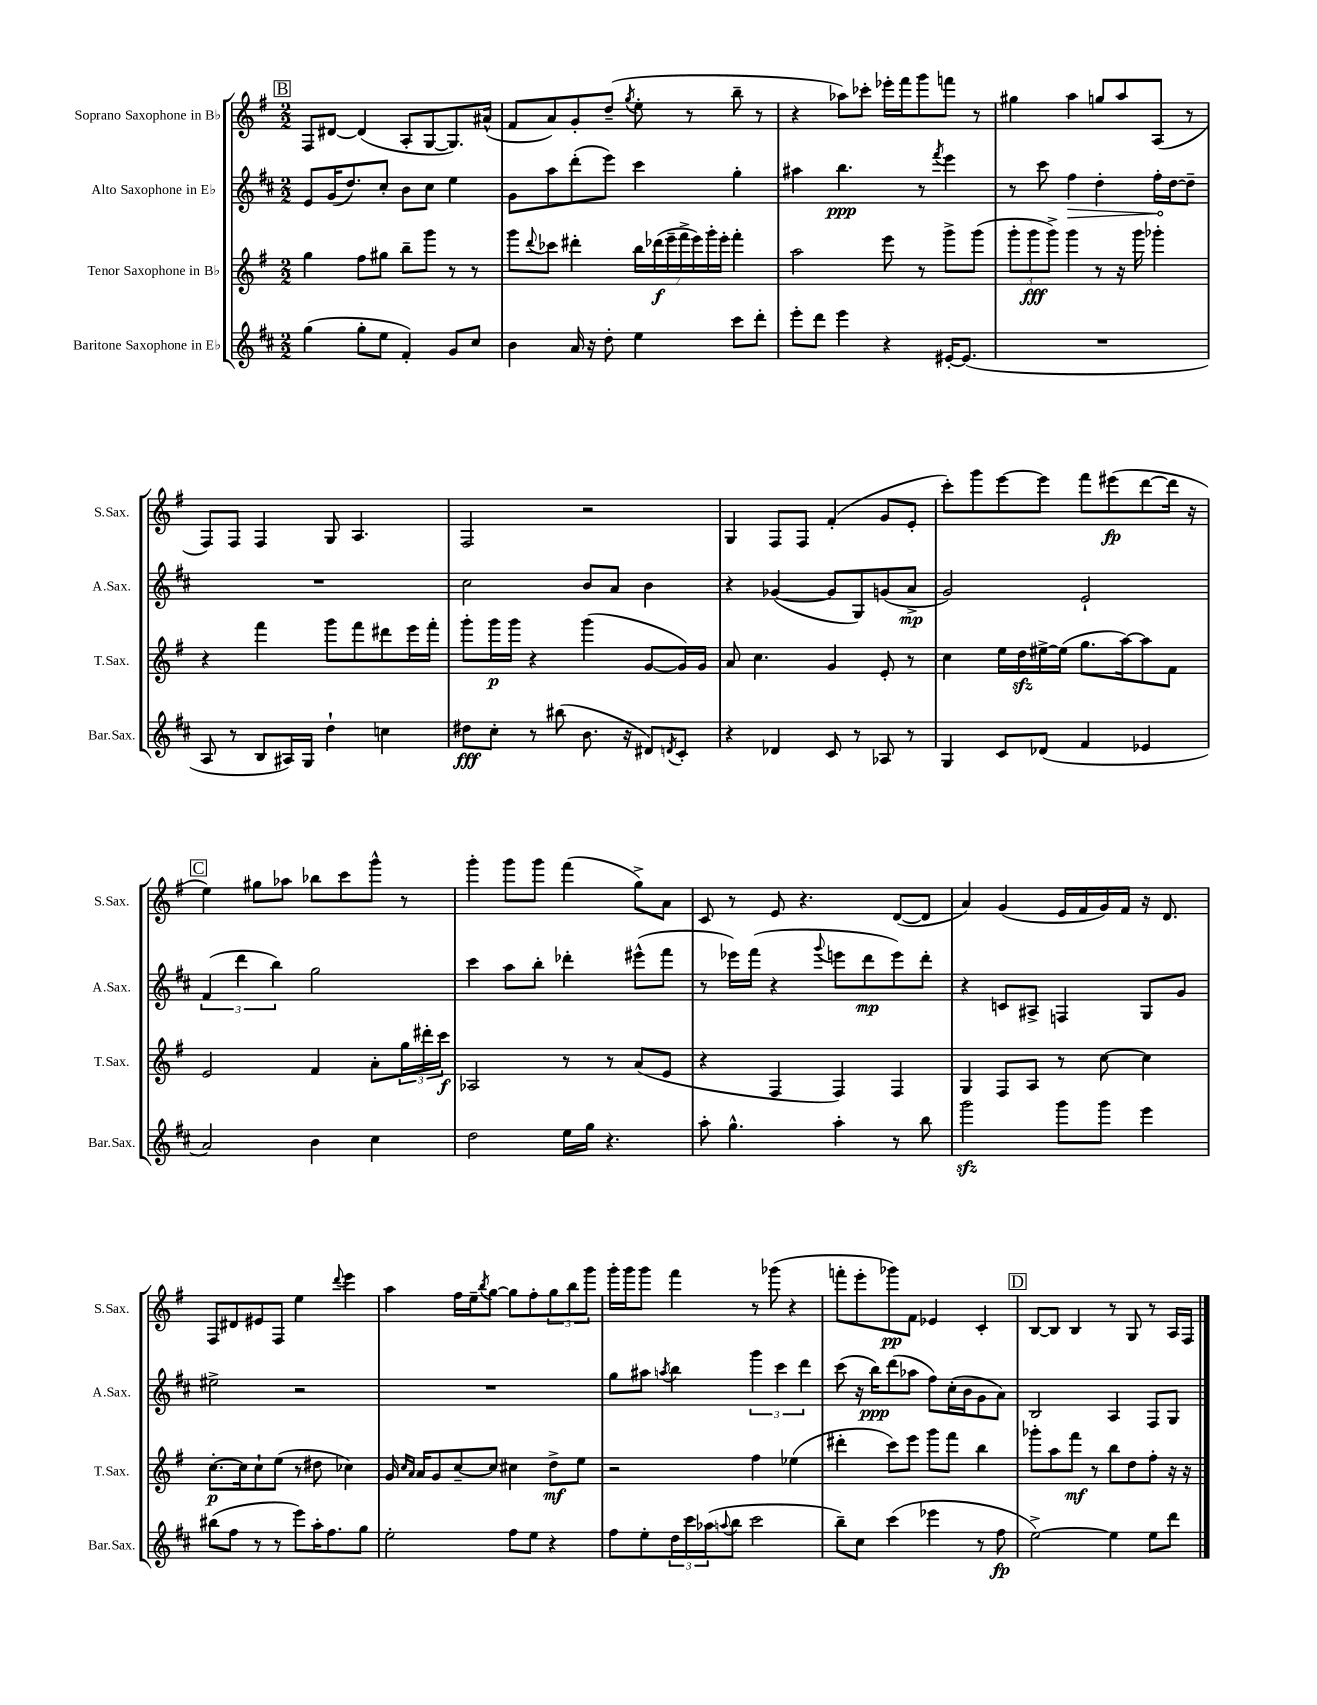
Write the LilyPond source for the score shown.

<<
\new StaffGroup <<
\new Staff = "s0" \with { instrumentName = "Soprano Saxophone in Bb" shortInstrumentName = "S.Sax." } {
    \clef treble \key g \major \numericTimeSignature \time 2/2
    \mark \markup { \box "B" } fis8 dis'8~ dis'4( a8-. g8~ g8.) ais'16-^( |
    fis'8 a'8) g'8-. d''8--( \acciaccatura { g''8 } e''8-. r8 b''8-- r8 |
    r4 aes''8) ces'''8-. ees'''16-. fis'''16 g'''8 f'''8 r8 |
    gis''4 a''4 g''8 a''8 a8( r8 |
    fis8) fis8 fis4 g8 a4. |
    fis2 r2 |
    g4 fis8 fis8 fis'4-.( g'8 e'8-. |
    c'''8-.) g'''8 e'''8~ e'''8 fis'''8 eis'''8\fp( d'''8~ d'''16 r16 |
    \mark \markup { \box "C" } e''4) gis''8 aes''8 bes''8 c'''8 g'''8-^ r8 |
    g'''4-. g'''8 g'''8 fis'''4( g''8->) a'8 |
    c'8 r8 e'8 r4. d'8~( d'8 |
    a'4) g'4( e'16 fis'16 g'16) fis'16 r16 d'8. |
    fis8 dis'8 eis'8 fis8 e''4 \appoggiatura { d'''8 } e'''4 |
    a''4 fis''16 e''16-- \acciaccatura { b''8 } g''8~ g''8 fis''8-. \tuplet 3/2 { g''8 b''8 g'''8 } |
    g'''16-. g'''16 g'''8 fis'''4 r8 ges'''8( r4 |
    f'''8-. e'''8-. ges'''8\pp) fis'8 ees'4 c'4-. |
    \mark \markup { \box "D" } b8~ b8 b4 r8 g8 r8 a16 fis16 \bar "|." |
}
\new Staff = "s1" \with { instrumentName = "Alto Saxophone in Eb" shortInstrumentName = "A.Sax." } {
    \clef treble \key d \major \numericTimeSignature \time 2/2
    \mark \markup { \box "B" } e'8 g'16( d''8.) cis''8-. b'8 cis''8 e''4 |
    g'8 a''8 d'''8-.( e'''8) cis'''4 g''4-. |
    ais''4 b''4.\ppp r8 \acciaccatura { fis'''8 } e'''4 |
    r8 cis'''8 \once \override Hairpin.circled-tip = ##t fis''4\> d''4-. fis''16-.\! d''16~ d''8-- |
    R1 |
    cis''2 b'8 a'8 b'4 |
    r4 ges'4~( ges'8 g8) g'8( a'8->\mp |
    g'2) e'2-! |
    \mark \markup { \box "C" } \tuplet 3/2 { fis'4( d'''4 b''4) } g''2 |
    cis'''4 a''8 b''8-. des'''4-. eis'''8-^( fis'''8 |
    r8 ees'''16) fis'''16( r4 \appoggiatura { g'''8 } e'''8 d'''8\mp e'''8) d'''8-. |
    r4 c'8 ais8-> f4 g8 g'8 |
    eis''2-> r2 |
    R1 |
    g''8 ais''8 \acciaccatura { a''8 } b''4 \tuplet 3/2 { g'''4 cis'''4 d'''4 } |
    cis'''8( r16 b''16\ppp) d'''8( aes''8 fis''8) cis''16-.( b'16 g'8 a'8) |
    \mark \markup { \box "D" } b2 a4 fis8 g8 \bar "|." |
}
\new Staff = "s2" \with { instrumentName = "Tenor Saxophone in Bb" shortInstrumentName = "T.Sax." } {
    \clef treble \key g \major \numericTimeSignature \time 2/2
    \mark \markup { \box "B" } g''4 fis''8 gis''8 b''8-- g'''8 r8 r8 |
    g'''8 \appoggiatura { d'''8 } ces'''8 dis'''4-. \tuplet 7/4 { b''16 des'''16\f( e'''16-- fis'''16-> e'''16) g'''16-. e'''16-. } fis'''4-. |
    a''2 e'''8 r8 g'''8-> g'''8( |
    \tuplet 3/2 { g'''8-. g'''8\fff g'''8->) } g'''4 r8 r16 g'''16 ges'''4-. |
    r4 fis'''4 g'''8 fis'''8 dis'''8 e'''16 fis'''16-. |
    g'''8-. g'''16\p g'''16 r4 g'''4( g'8~ g'16) g'16 |
    a'8 c''4. g'4 e'8-. r8 |
    c''4 e''16 d''16\sfz eis''16~-> eis''16( g''8. a''16~) a''8 fis'8 |
    \mark \markup { \box "C" } e'2 fis'4 a'8-. \tuplet 3/2 { g''16 dis'''16-. c'''16\f } |
    aes2 r8 r8 a'8( e'8 |
    r4 fis4 fis4) fis4 |
    g4 fis8 a8 r8 c''8~ c''4 |
    c''8.~-.\p c''16 c''8-! e''8( r8 dis''8 ces''4) |
    g'16 \grace { c''16 a'16 } a'16 g'8 c''8~-- c''8 cis''4 d''8->\mf e''8 |
    r2 fis''4 ees''4( |
    dis'''4-. c'''8) e'''8 g'''8 fis'''8 b''4 |
    \mark \markup { \box "D" } ges'''8-. a''8 fis'''8\mf r8 b''8 d''8 fis''8-. r16 r16 \bar "|." |
}
\new Staff = "s3" \with { instrumentName = "Baritone Saxophone in Eb" shortInstrumentName = "Bar.Sax." } {
    \clef treble \key d \major \numericTimeSignature \time 2/2
    \mark \markup { \box "B" } g''4( g''8-. e''8 fis'4-.) g'8 cis''8 |
    b'4 a'16 r16 d''8-. e''4 cis'''8 d'''8-. |
    e'''8-. d'''8 e'''4 r4 eis'16~-. eis'8.( |
    R1 |
    a8 r8 b8 ais16) g16 d''4-! c''4 |
    dis''8\fff cis''8-. r8 bis''8( b'8. r16 dis'8) \acciaccatura { d'8 } cis'8-. |
    r4 des'4 cis'8 r8 aes8 r8 |
    g4 cis'8 des'8( fis'4 ees'4 |
    \mark \markup { \box "C" } a'2) b'4 cis''4 |
    d''2 e''16 g''16 r4. |
    a''8-. g''4.-^ a''4-. r8 b''8 |
    g'''2\sfz g'''8 g'''8 e'''4 |
    bis''8( fis''8 r8 r8 e'''8) a''16-. fis''8. g''8 |
    e''2-. fis''8 e''8 r4 |
    fis''8 e''8-. \tuplet 3/2 { d''16 cis'''16 aes''16( } \appoggiatura { a''8 } b''8 cis'''2 |
    b''8--) cis''8 cis'''4( ees'''4 r8 fis''8\fp |
    \mark \markup { \box "D" } e''2~->) e''4 e''8 d'''8 \bar "|." |
}
>>
>>
\layout { \context { \Score \remove "Bar_number_engraver" } }
